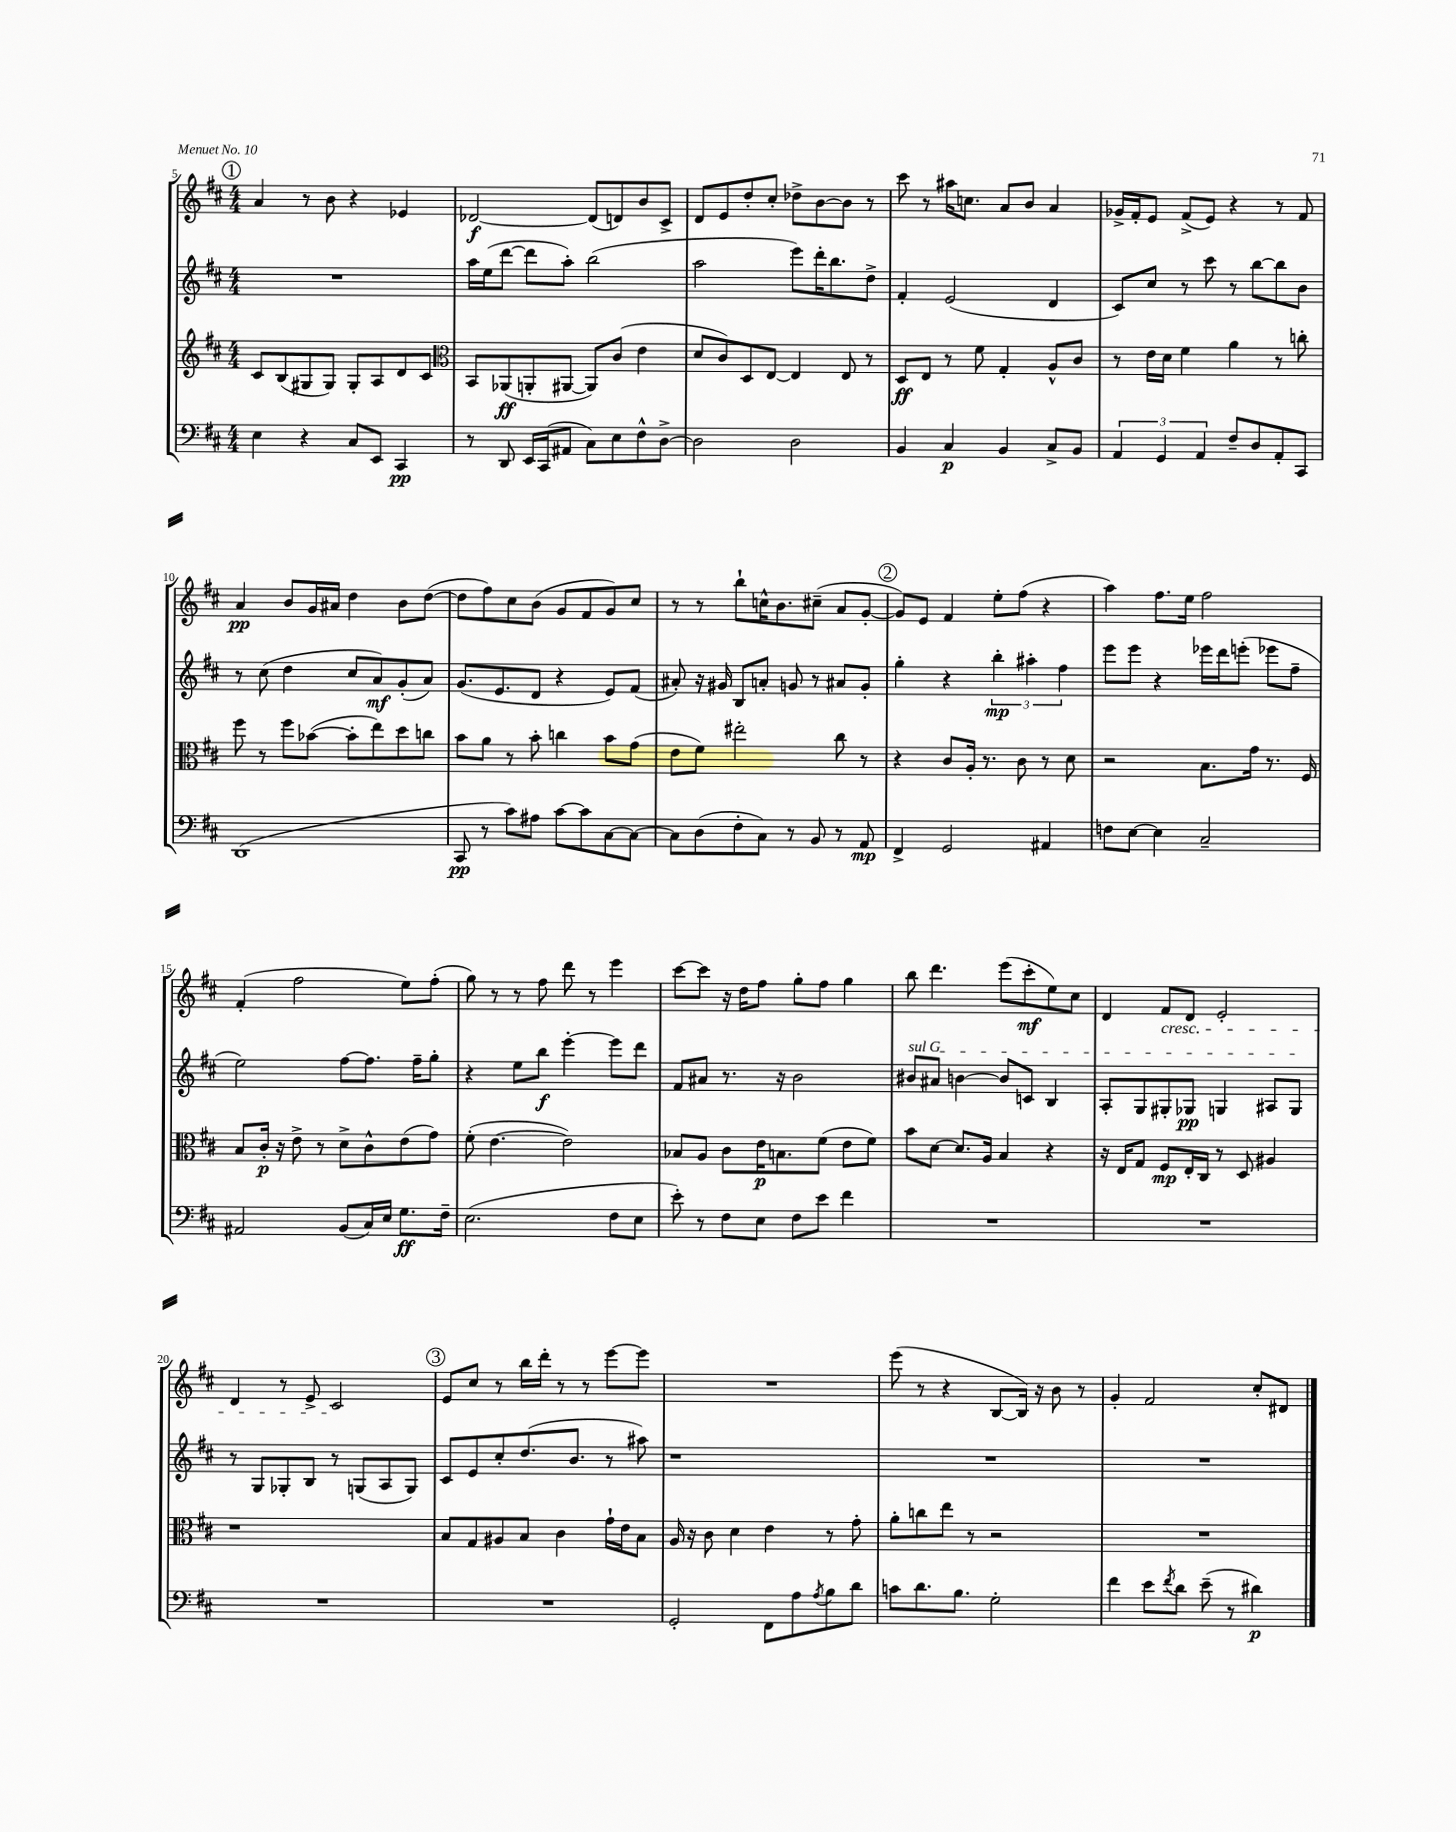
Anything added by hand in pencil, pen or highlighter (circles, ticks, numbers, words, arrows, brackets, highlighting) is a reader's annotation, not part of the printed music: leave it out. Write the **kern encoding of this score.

**kern	**kern	**kern	**kern
*staff4	*staff3	*staff2	*staff1
*clefF4	*clefG2	*clefG2	*clefG2
*k[f#c#]	*k[f#c#]	*k[f#c#]	*k[f#c#]
*M4/4	*M4/4	*M4/4	*M4/4
4E	8c#	1r	4a
.	(8B	.	.
4r	8G#	.	8r
.	8G#)	.	8b
8C#	8G#'	.	4r
8EE	8A	.	.
4CC#	8d	.	4e-
.	8c#	.	.
=	=	=	=
*	*clefC3	*	*
8r	8BB	16aa	[2d-
.	.	(16ee	.
8DD	(8AA-	[8ddd	.
16EE	8AA'	8ddd]	.
(16CC#	.	.	.
8AA#	[8AA#	8aa')	.
8C#)	8AA#])	(2bb	(8d-]
8E	(8c#	.	8d)
8F#^^	4e	.	8b
[8D^	.	.	8c#^
=	=	=	=
2D]	8d	2aa	8d
.	8c#)	.	8e
.	8D	.	8dd'
.	[8E	.	8cc#'
2D	4E]	8eee)	8dd-^
.	.	16ddd'	[8b
.	.	8.bb	.
.	8E	.	8b]
.	8r	8dd^	8r
=	=	=	=
4BB	8D	4f#'	8ccc#
.	8E	.	8r
4C#	8r	(2e	16aa#
.	.	.	8.cc
.	8f#	.	.
4BB	4G'	.	8a
.	.	.	8b
8C#^	8A^^	4d	4a
8BB	8c#	.	.
=	=	=	=
6AA	8r	8c#)	16g-^
.	.	.	16f#'
.	16e	8cc#	8e
6GG	.	.	.
.	16d	.	.
.	4f#	8r	(8f#^
6AA	.	.	.
.	.	8ccc#	8e)
8F#~	4a	8r	4r
8D	.	[8bb	.
8AA'	8r	8bb]	8r
8CC#	8cc'	8b	8f#
=	=	=	=
(1DD	8ff#	8r	4a
.	8r	(8cc#	.
.	8ff#	4dd	8b
.	([8b-	.	16g
.	.	.	16a#
.	8b-']	8cc#	4dd
.	8ee)	8a)	.
.	8dd	(8g'	8b
.	8cc	8a)	([8dd
=	=	=	=
8CC#	8b	(8.g	8dd]
8r	8a	.	8ff#)
.	.	8.e	.
8c#)	8r	.	8cc#
8A#	8b'	8d	(8b
[8c#	4cc	4r	8g
8c#]	.	.	8f#
[8C#	8b	8e)	8g)
8C#_	(8g	(8f#	8cc#
=	=	=	=
8C#]	8e	8a#')	8r
(8D	8f#)	16r	8r
.	.	16g#	.
8F#'	2ee#'	8B	8bb`
8C#)	.	8a'	16cc^^
.	.	.	8.b
8r	.	8g	.
8BB	.	8r	(8cc#~
8r	8cc#	8a#	8a
8AA	8r	8g'	[8g'
=	=	=	=
4FF#^	4r	4gg'	8g])
.	.	.	8e
2GG	8c#	4r	4f#
.	16A'	.	.
.	8.r	.	.
.	.	6bb'	8ee'
.	8c#	.	(8ff#
.	.	6aa#'	.
4AA#	8r	.	4r
.	.	6ff#	.
.	8d	.	.
=	=	=	=
8F	2r	8eee	4aa)
[8E	.	8eee	.
4E]	.	4r	8.ff#
.	.	.	16ee
2C#~	8.B	16eee-	2ff#
.	.	16ddd	.
.	.	(8eee'	.
.	16g	.	.
.	8.r	8eee-	.
.	.	8ff#~	.
.	16F#	.	.
=	=	=	=
2AA#	8B	2ee)	(4f#'
.	16c#'	.	.
.	16r	.	.
.	8e^	.	2ff#
.	8r	.	.
(8BB	8d^	[8ff#	.
16C#)	8c#^^	8.ff#]	.
16E	.	.	.
8.G	(8e	.	8ee)
.	.	16ff#~	.
.	8g)	8gg'	(8ff#'
16F#~	.	.	.
=	=	=	=
(2.E	(8f#'	4r	8gg)
.	[4.e	.	8r
.	.	8ee	8r
.	.	8bb	8ff#
.	2e])	[4eee'	8ddd
.	.	.	8r
8F#	.	8eee]	4eee
8E	.	8ddd	.
=	=	=	=
8e')	8B-	8f#	[8ccc#
8r	8A	8a#	8ccc#]
8F#	8c#	8.r	16r
.	.	.	16dd
8E	16e	.	8ff#
.	8.B	16r	.
8F#	.	2b	8gg'
8e	(8f#	.	8ff#
4f#	8e	.	4gg
.	8f#)	.	.
=	=	=	=
1r	8b	8b#	8bb
.	[8d	8a#	4.ddd
.	8.d]	[4b	.
.	16A	.	.
.	4B	8b]	(8eee
.	.	8c	8ccc#'
.	4r	4B	8ee)
.	.	.	8cc#
=	=	=	=
1r	16r	8A'	4d
.	16E	.	.
.	8G	8G	.
.	8F#	8G#'	8f#
.	16E'	8G-	8d
.	16C#	.	.
.	8r	4G	2e'
.	8D	.	.
.	4A#	8A#	.
.	.	8G	.
=	=	=	=
1r	1r	8r	4d
.	.	8G	.
.	.	8G-'	8r
.	.	8B	8e^
.	.	8r	2c#
.	.	(8G	.
.	.	8A	.
.	.	8G)	.
=	=	=	=
1r	8B	8c#	8e
.	8G	8e	8cc#
.	8A#	8cc#'	8r
.	8B	(8.dd	16bb
.	.	.	16ddd'
.	4c#	.	8r
.	.	8.b	.
.	.	.	8r
.	16g`	8r	[8eee
.	16e	.	.
.	8B	8aa#)	8eee]
=	=	=	=
2GG'	16A	1r	1r
.	16r	.	.
.	8c#	.	.
.	4d	.	.
8FF#	4e	.	.
8A	.	.	.
8qA	.	.	.
8B	8r	.	.
8d	8g'	.	.
=	=	=	=
8c	8a'	1r	(8eee
8.d	8cc	.	8r
.	8ee	.	4r
8.B	.	.	.
.	8r	.	.
2G'	2r	.	[8B
.	.	.	16B])
.	.	.	16r
.	.	.	8b
.	.	.	8r
=	=	=	=
4f#	1r	1r	4g'
8e	.	.	2f#
8qf#	.	.	.
8d	.	.	.
(8e~	.	.	.
8r	.	.	.
4d#)	.	.	8cc#'
.	.	.	8d#
==	==	==	==
*-	*-	*-	*-
